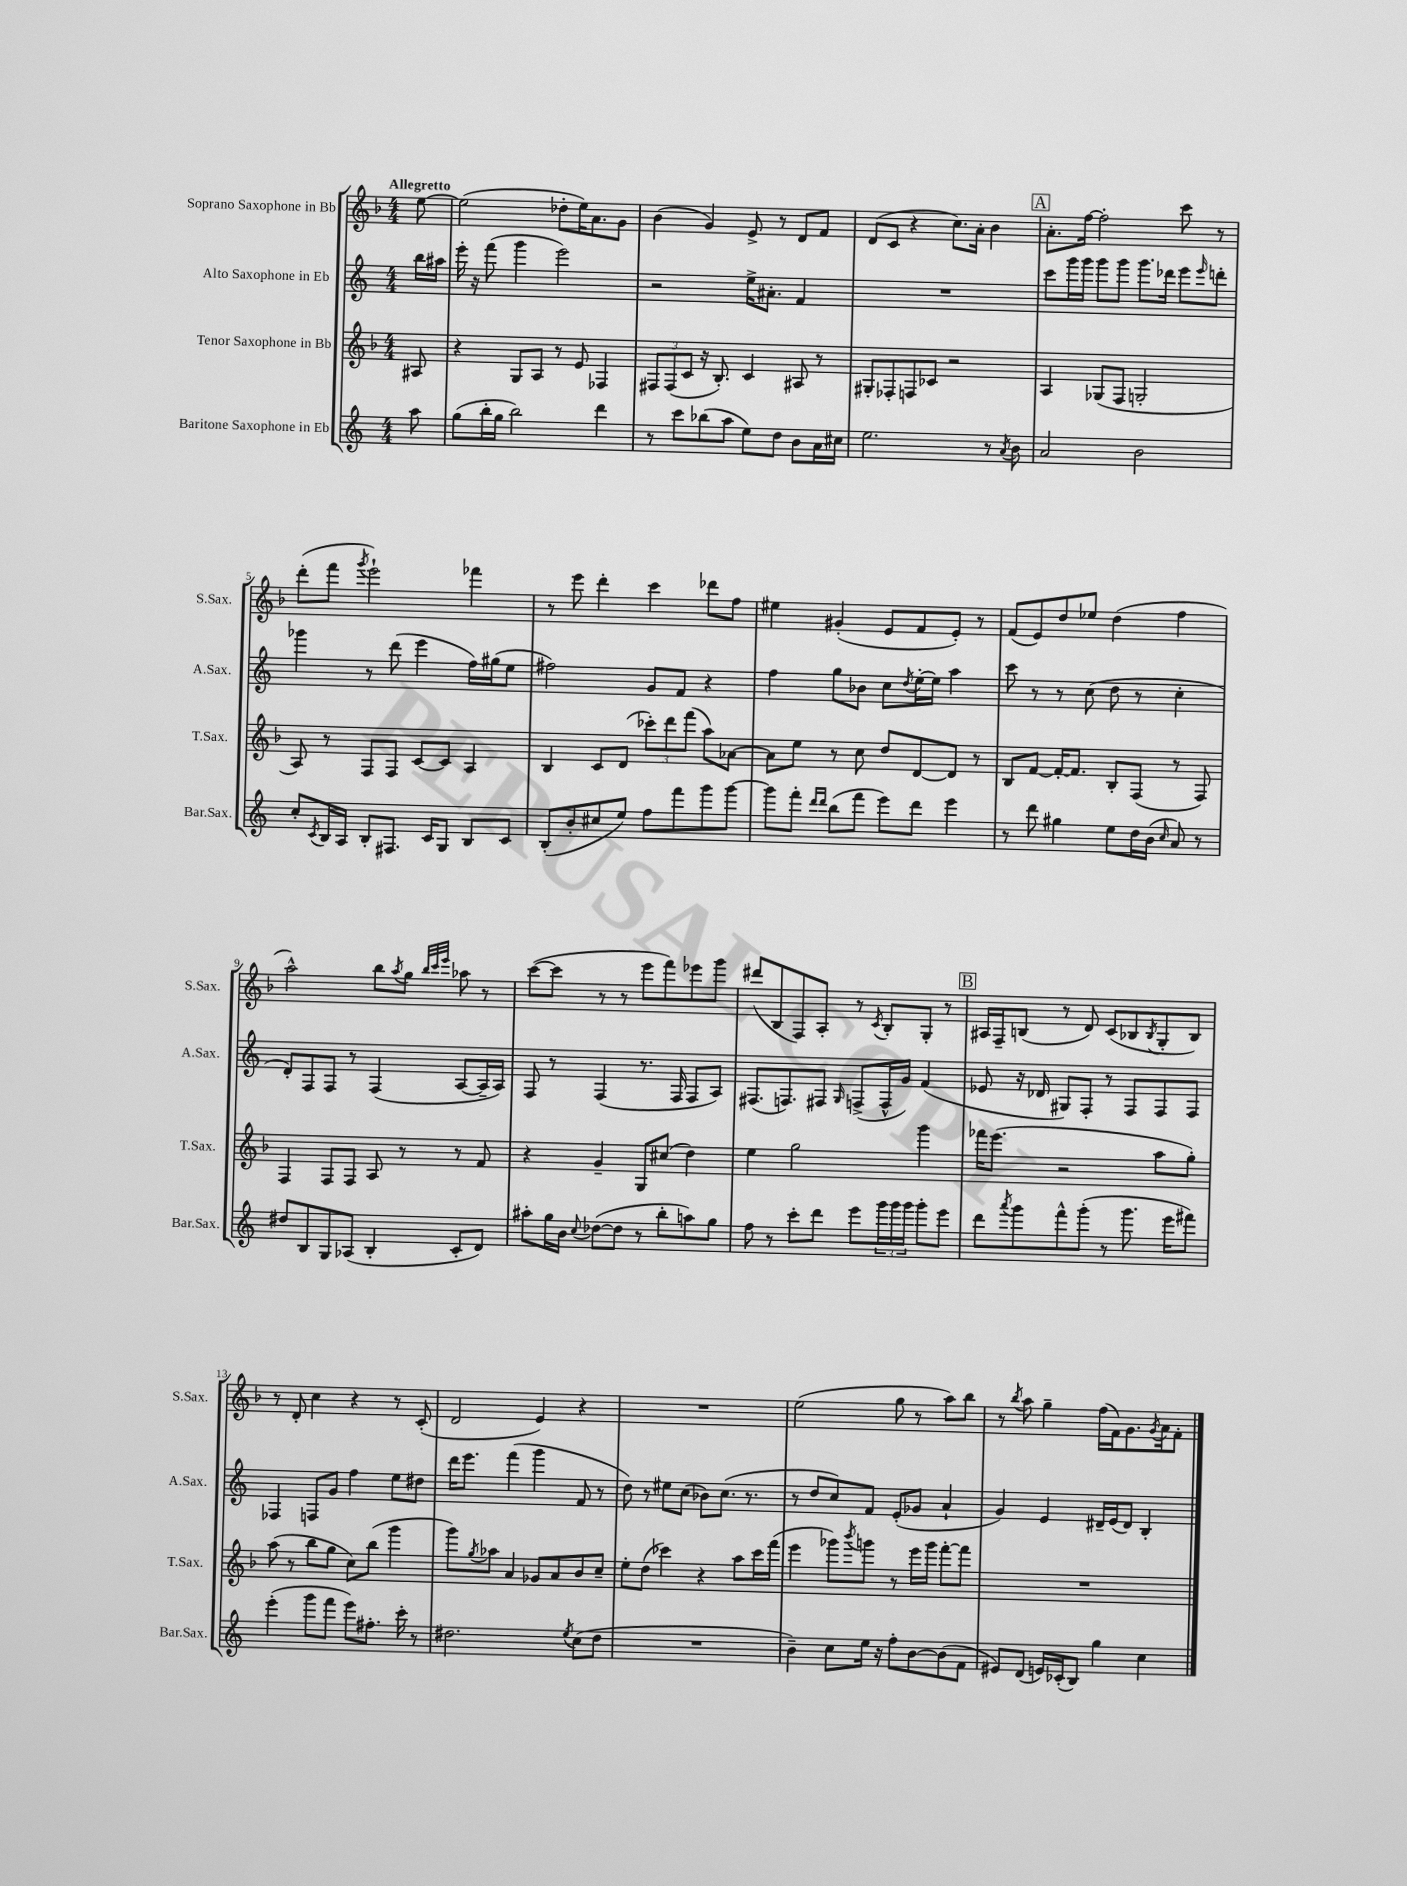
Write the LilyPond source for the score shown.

<<
\new StaffGroup <<
\new Staff = "s0" \with { instrumentName = "Soprano Saxophone in Bb" shortInstrumentName = "S.Sax." } {
    \clef treble \key f \major \numericTimeSignature \time 4/4 \partial 8 \tempo "Allegretto"
    e''8~ |
    e''2( des''8-. e''16) a'8. g'8 |
    bes'4( g'4) e'8-> r8 d'8 f'8 |
    d'8( c'8 r4 c''8.) a'16-. bes'4 |
    \mark \markup { \box "A" } a'8.-. f''16~ f''2-. c'''8 r8 |
    d'''8-.( f'''8 \acciaccatura { g'''8 } e'''2-!) fes'''4 |
    r8 e'''8 d'''4-. c'''4 des'''8 f''8 |
    eis''4 gis'4-.( e'8 f'8 e'8-.) r8 |
    f'8( e'8) d''8 ees''8 d''4( f''4 |
    a''2-^) bes''8 \acciaccatura { a''8 } g''8 \grace { bes''32 c'''32 e'''32 } aes''8 r8 |
    c'''8~( c'''8 r8 r8 e'''8 f'''8) ees'''8 g'''8 |
    dis'''8( bes8 f8) a8-. r8 \acciaccatura { c'8 } bes8-. g8-. r8 |
    \mark \markup { \box "B" } ais16 f16-- b8( r8 d'8) c'8( bes8 \acciaccatura { bes8 } g8-. bes8) |
    r8 d'8-. c''4 r4 r8 c'8-.( |
    d'2 e'4) r4 |
    R1 |
    e''2( g''8 r8 a''8) bes''8 |
    r8 \acciaccatura { bes''8 } a''8 g''4-- f''16( f'16) g'8. \acciaccatura { g'8 } a'16 f'8-. \bar "|." |
}
\new Staff = "s1" \with { instrumentName = "Alto Saxophone in Eb" shortInstrumentName = "A.Sax." } {
    \clef treble \key c \major \numericTimeSignature \time 4/4 \partial 8
    b''16 ais''16 |
    e'''16-. r16 f'''8( g'''4 e'''2) |
    r2 e''16-> ais'8.-. f'4 |
    R1 |
    \mark \markup { \box "A" } c'''8 g'''16 g'''16 g'''8 g'''8 g'''8. des'''16 e'''8 \grace { e'''16 } d'''8-. |
    ges'''4 r8 d'''8( e'''4 f''16) gis''16( e''8 |
    fis''2) g'8 f'8 r4 |
    f''4 g''8 bes'8 c''8 \acciaccatura { d''8 } e''16~-. e''16 a''4 |
    c'''8 r8 r8 c''8( d''8 r8 c''4-. |
    d'8-.) f8 f8 r8 f4( a8~ a16-- a16) |
    f8 r8 f4( r8. f16 f8 a8) |
    fis8.( f8.) fis8 \grace { g16 } f8->( f16-^ g'16) f'4( |
    \mark \markup { \box "B" } ees'8 r16 des'16 gis8) f8-. r8 f8 f8 f8 |
    fes4 f8 g'8 f''4 e''8 dis''8 |
    d'''16 e'''8. f'''4( g'''4 f'8 r8 |
    d''8) r8 eis''8 c''8( bes'8) c''8.( r8. |
    r8 d''8 c''8) f'8 e'8-.( ges'8 a'4-! |
    g'4) e'4 dis'16-- e'16( dis'8) b4-. \bar "|." |
}
\new Staff = "s2" \with { instrumentName = "Tenor Saxophone in Bb" shortInstrumentName = "T.Sax." } {
    \clef treble \key f \major \numericTimeSignature \time 4/4 \partial 8
    ais8 |
    r4 g8 a8 r8 e'8 fes4 |
    \tuplet 3/2 { fis8 fis8( c'8 } r16 bes8.-.) c'4 ais8 r8 |
    gis8-. fes8-. f8 ces'8 r2 |
    \mark \markup { \box "A" } a4 ges8( f8 g2-. |
    a8) r8 f8 f8 c'8~ c'8 a4 |
    bes4 c'8 d'8( \tuplet 3/2 { ces'''8-.) d'''8 f'''8( } a''8) aes'8~ |
    aes'8 e''8 r8 c''8 d''8 d'8~ d'8 r8 |
    bes8 f'8~ f'16~-. f'8. bes8-. f8( r8 f8) |
    f4 f8 f8 a8 r8 r8 f'8 |
    r4 g'4-- g8 cis''8( d''4) |
    e''4 g''2 g'''4 |
    \mark \markup { \box "B" } fes'''16 e'''8.( r2 a''8 g''8-.) |
    a''8( r8 bes''8 g''8 c''8) bes''8( g'''4 |
    g'''8) \acciaccatura { g''8 } aes''8 a'4 ges'8 a'8 bes'8 c''8-- |
    e''8-. d''8( ces'''4) r4 a''8 ces'''16 f'''16( |
    e'''4 ges'''8) \acciaccatura { bes'''8 } g'''8 r8 e'''16 g'''16 f'''8~-. f'''8 |
    R1 \bar "|." |
}
\new Staff = "s3" \with { instrumentName = "Baritone Saxophone in Eb" shortInstrumentName = "Bar.Sax." } {
    \clef treble \key c \major \numericTimeSignature \time 4/4 \partial 8
    a''8 |
    g''8( b''16-. g''16 b''2) d'''4 |
    r8 c'''8 bes''8( a''8 e''8) d''8 b'8 a'16 cis''16 |
    e''2. r8 \acciaccatura { a'8 } b'8 |
    \mark \markup { \box "A" } a'2 b'2 |
    c''8-. \acciaccatura { c'8 } b16 a16 b8-. fis8. c'16 g8 b8 c'8 |
    b8-.( b'8-. cis''8 e''8) f''8 f'''8 g'''8 g'''8~ |
    g'''8 f'''8-. \grace { d'''16 d'''16 } b''8( f'''8 e'''8) d'''8 e'''4 |
    r8 d'''8 gis''4 e''8 d''16 b'16( \grace { c''16 } a'8) r8 |
    dis''8 b8 g8 aes8( b4-. c'8-. d'8) |
    ais''8-. g''16 b'16 \appoggiatura { c''8 } des''8~( des''8 r8 b''8-. a''8) g''8 |
    f''8 r8 c'''8-. d'''8 e'''8 \tuplet 3/2 { g'''16 g'''16 g'''16 } g'''8-. e'''8 |
    \mark \markup { \box "B" } d'''8 \acciaccatura { a'''8 } g'''8 f'''8-^ g'''8-.( r8 g'''8. e'''16 fis'''8) |
    e'''4-.( g'''8 f'''8 e'''8) fis''8.-. c'''16-. r8 |
    dis''2. \acciaccatura { e''8 } c''8( dis''8 |
    R1 |
    b'4--) c''8 e''16 r16 f''8-. b'8~ b'8( f'8 |
    eis'8) d'8( e'16) ces'16-.( b8) g''4 c''4 \bar "|." |
}
>>
>>
